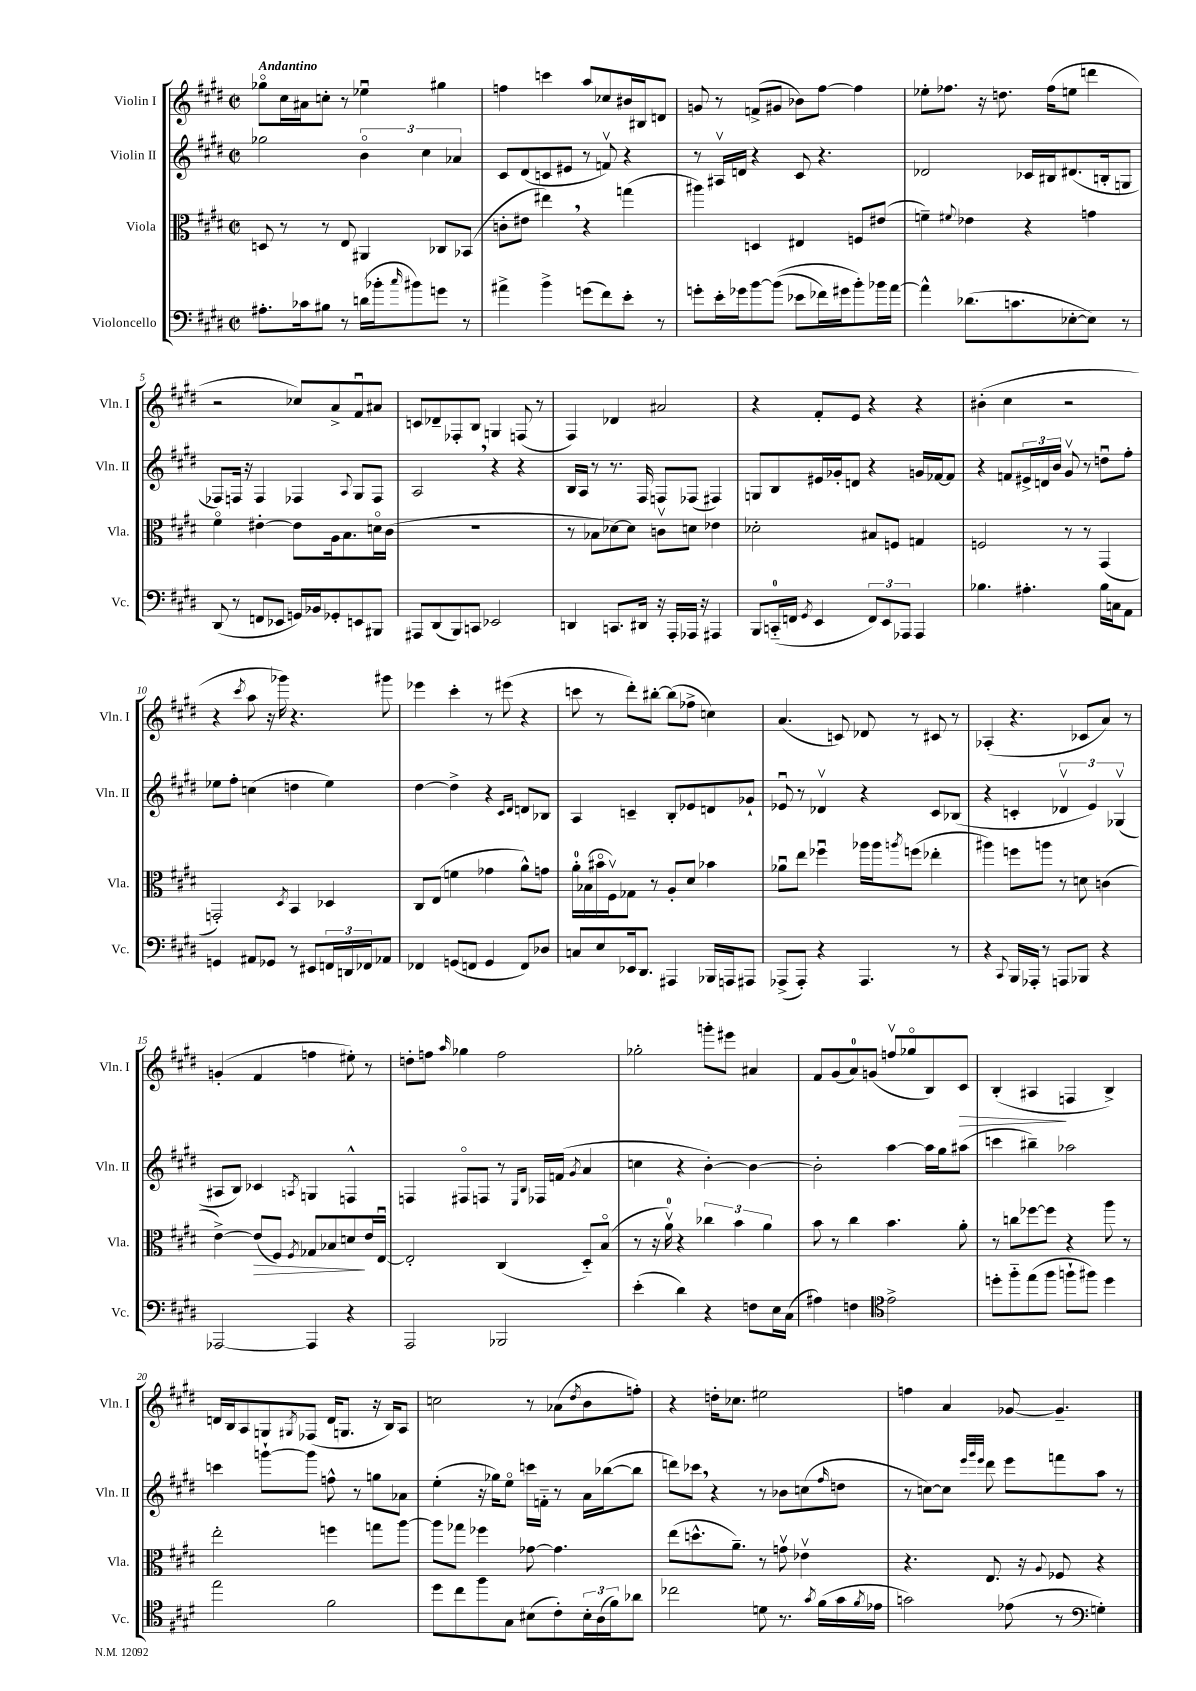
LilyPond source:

<<
\new StaffGroup <<
\new Staff = "s0" \with { instrumentName = "Violin I" shortInstrumentName = "Vln. I" } {
    \clef treble \key e \major \defaultTimeSignature \time 2/2 \tempo "Andantino"
    ges''8\flageolet cis''16 ais'16 c''8-. r8 ees''4\downbow gis''4 |
    f''4 c'''4 a''8 ces''8 bis'16 bis16 d'8 |
    g'8 r8 f'8->( gis'8 bes'8) fis''8~ fis''4 |
    ees''8-. fes''8. r16 d''8. fes''16( e''8 d'''4 |
    r2 ces''8) a'8-> fis'8\downbow ais'8 |
    c'8 des'8-- fes8-. b8 g4 f8( r8 |
    fis4) des'4 ais'2 |
    r4 fis'8-. e'8 r4 r4 |
    bis'4-.( cis''4 r2 |
    r4 \acciaccatura { cis'''8 } a''8 r16 ges'''16) r4. gis'''8 |
    ees'''4 cis'''4-. r8 eis'''8( r4 |
    c'''8 r8 dis'''8-.) bis''8~-. bis''8( fes''8-> c''4) |
    a'4.( c'8) des'8 r8 cis'8 r8 |
    aes4-.( r4. ces'8 a'8) r8 |
    g'4-.( fis'4 f''4 eis''8-.) r8 |
    d''8-. f''8 \grace { a''16 } ges''4 f''2 |
    ges''2-. g'''8-. eis'''8 ais'4 |
    fis'8 gis'8( a'8-0) g'8( f''8\upbow ges''8\flageolet b8) cis'8\> |
    b4-.( ais4\! f4 b4->) |
    d'16 b16 a8 g8 \acciaccatura { gis8 } fes8( d'16 g8. r16 b16) a8 |
    c''2 r8 aes'8( \acciaccatura { dis''8 } b'8 f''8-.) |
    r4 d''16-. ces''8. eis''2 |
    f''4 a'4 ges'8~ ges'4.-- \bar "|." |
}
\new Staff = "s1" \with { instrumentName = "Violin II" shortInstrumentName = "Vln. II" } {
    \clef treble \key e \major \defaultTimeSignature \time 2/2
    ges''2 \tuplet 3/2 { b'4\flageolet cis''4 aes'4 } |
    cis'8 dis'8( c'8 eis'8 r8 f'8\upbow) r4 |
    r8 ais16\upbow d'16 r4 cis'8 r4. |
    des'2 ces'16 bis16 dis'8.( b16-. g8 |
    fes8) f16 r16 f4 fes4 \appoggiatura { a8 } gis8 fes8 |
    a2 \breathe r4 r4 |
    b16 a16 r8 r8. fis16 f8 fes8( fis4) |
    g8 b8 eis'16 ges'16-. d'8 r4 g'16 fes'16~ fes'8 |
    r4 f'8 \tuplet 3/2 { eis'16-> d'16 b'16 } gis'8\upbow r8 d''8\downbow fis''8-. |
    ees''8 fis''8-. c''4( d''4 ees''4) |
    dis''4~ dis''4-> r4 \grace { cis'16 dis'16 } d'8 bes8 |
    a4 c'4-- b8-. ees'8 d'8 ges'8-! |
    ees'8\downbow r8 des'4\upbow r4 cis'8 bes8( |
    r4 c'4-. \tuplet 3/2 { des'4\upbow e'4) ges4\upbow( } |
    ais8 b8) ces'4 \acciaccatura { a8 } g4 f4-^ |
    f4 fis8\flageolet f8 r8 \grace { e16 b16 } fes16 f'16( \acciaccatura { gis'8 } a'4 |
    c''4 r4 b'4~-.) b'4~ |
    b'2-. a''4~ a''16 gis''16 ais''8( |
    c'''4 bis''4--) aes''2 |
    c'''4 g'''8~-! g'''8 f''8-^ r8 g''8 aes'8 |
    e''4-.( r16 ges''16) e''8\flageolet c'''16 f'16-_ r8 a'16 bes''16~( bes''8 |
    d'''8) ces'''8 \breathe r4 r8 bes'8 c''8( \grace { fis''16 } d''8 |
    r8 c''8~) c''8 \grace { e'''32 gis'''32 e'''32 } dis'''8 e'''8 f'''8 a''8 r8 \bar "|." |
}
\new Staff = "s2" \with { instrumentName = "Viola" shortInstrumentName = "Vla." } {
    \clef alto \key e \major \defaultTimeSignature \time 2/2
    d8 r8 r8 e8 ais,4 ces8 bes,8( |
    c'8-. eis'8 eis''4) \breathe r4 g''4( |
    ais''4) d4 eis4 f8 eis'8( |
    f'4--) \appoggiatura { fis'8 } ees'4 r4 g'4 |
    fis'4\flageolet eis'4~-. eis'8 a16 b8. d'16\flageolet cis'16( |
    R1 |
    r8 bes8 des'8~) des'8 c'8\upbow d'8 ees'4 |
    des'2-. bis8 f8 g4 |
    f2 r8 r8 gis,4( |
    g,2-.) \acciaccatura { dis8 } b,4 des4 |
    cis8 e8( f'4 ges'4 a'8-^) g'8 |
    a'16-0-. bes16( bis'16\flageolet fis16\upbow) ges8 r8 a8-. dis'8 bes'4 |
    aes'8\downbow e''8 fes''4\downbow aes''16 aes''16 \acciaccatura { a''8 } f''8( ees''4-. |
    ais''4) f''8 a''8 r8 d'8 c'4( |
    e'4~->) e'8\>( fis8) \acciaccatura { fis8 } ges8 bes8 d'8\! e'16 e16~\downbow |
    e2-. cis4( dis8-_) b8\flageolet( |
    r8 r16 a'16-0\upbow) r4 \tuplet 3/2 { ces''4 b'4 a'4 } |
    b'8 r8 cis''4 b'4. a'8-. |
    r8 c''8 fes''8~ fes''8 r4 a''8 r8 |
    e''2-. f''4 g''8 a''8~ |
    a''8 ges''8 fes''4 ges'8~ ges'4. |
    e''8( d''8.-^ a'8.--) r8 g'8\upbow ees'4\upbow |
    r4. e8. r16 \appoggiatura { a8 } fes8 r4 \bar "|." |
}
\new Staff = "s3" \with { instrumentName = "Violoncello" shortInstrumentName = "Vc." } {
    \clef bass \key e \major \defaultTimeSignature \time 2/2
    ais8.-. ces'16 bis8 r8 d'16( bes'16-. \grace { cis''16 } bis'8) g'8 r8 |
    ais'4-> b'4-> g'8( fis'8) e'8-. r8 |
    g'8-. e'16-. ges'16 b'8~ b'8(\( ees'8 fes'16) gis'16 b'8-.\) bes'16 a'16~ |
    a'4-^ des'8.( c'8. ees8~-. ees8) r8 |
    dis,8( r8 f,8 ees,8 g,16) bes,16 ges,8-. e,8 bis,,8 |
    ais,,8 dis,8( b,,8) c,8 ees,2 |
    d,4 c,8. dis,16 r16 a,,16-. aes,,16 r16 ais,,4 |
    b,,8 c,16-0-_( f,16 \acciaccatura { gis,8 } e,4 \tuplet 3/2 { f,8) e,8 aes,,8 } aes,,4 |
    bes4. ais4.-. bes16 c16 a,8 |
    g,4 ais,8 ges,8 r8 eis,8 \tuplet 3/2 { f,16 d,16 fes,16 } aes,8 |
    fes,4 g,8( f,8 g,4 f,8) des8 |
    c8 e8 ees,16 dis,8. ais,,4 bes,,16 a,,16 ais,,8 |
    aes,,8->( aes,,8-.) r4 aes,,4. r8 |
    r4 \appoggiatura { cis,8 } b,,16 aes,,16-. r8 a,,8 bes,,8 r4 |
    aes,,2~ aes,,4 r4 |
    a,,2 bes,,2 |
    e'4-.( dis'4) r4 f8 e16 cis16( |
    ais4) f4 \clef tenor e'2-> |
    d''8-. fis''8-_ e''8( fis''8 f''8-! fis''8) d''4 |
    e''2 fis'2 |
    dis''8 cis''8 fis''8 gis8 bis8( cis'8-.) \tuplet 3/2 { bis16-. a16( fis'16) } aes'8 |
    ces''2 d'8 r8. \acciaccatura { gis'8 } fis'16( gis'16 \acciaccatura { fis'8 } ees'16 |
    g'2) ees'8( r8 \clef bass g4-.) \bar "|." |
}
>>
>>
